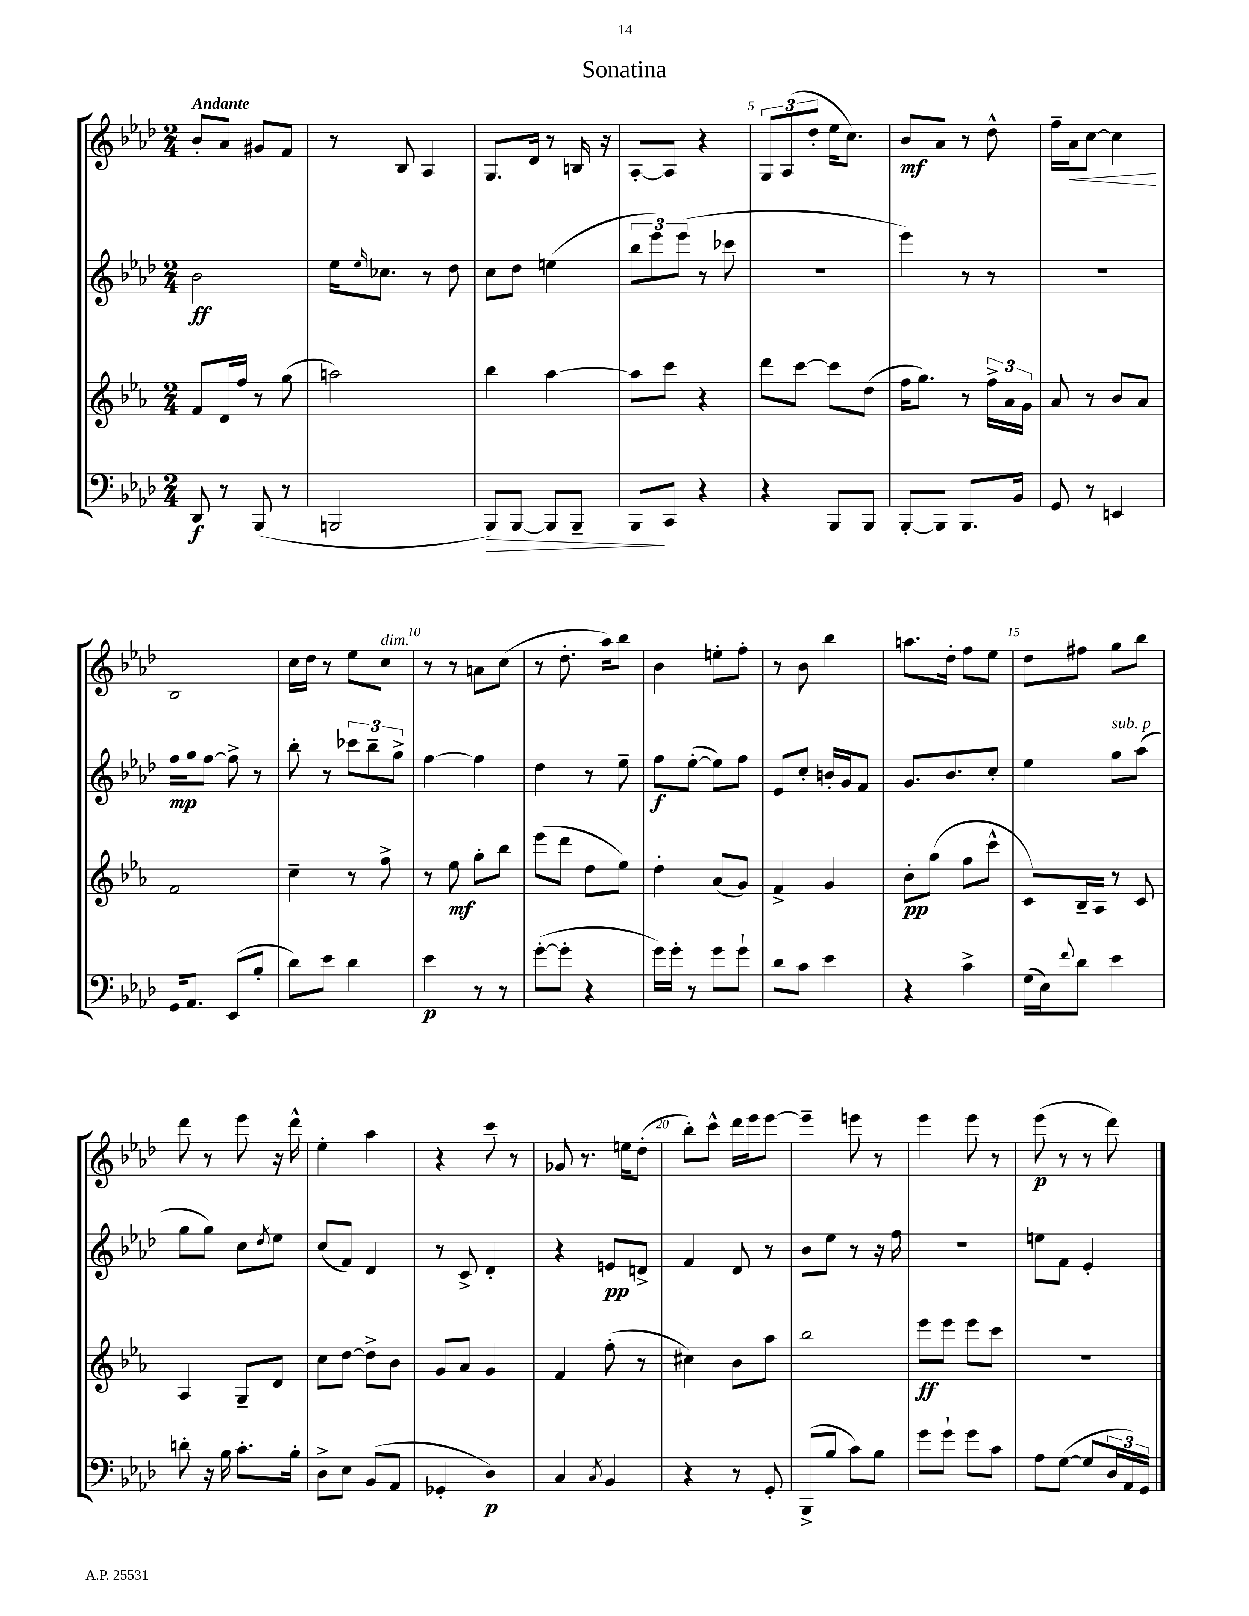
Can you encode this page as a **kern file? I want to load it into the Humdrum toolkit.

**kern	**kern	**kern	**kern
*staff4	*staff3	*staff2	*staff1
*clefF4	*clefG2	*clefG2	*clefG2
*k[b-e-a-d-]	*k[b-e-a-]	*k[b-e-a-d-]	*k[b-e-a-d-]
*M2/4	*M2/4	*M2/4	*M2/4
8DD-	8f	2b-	8b-'
8r	16d	.	8a-
.	16ff	.	.
(8BBB-	8r	.	8g#
8r	(8gg	.	8f
=	=	=	=
2BBB	2aa)	16ee-	8r
.	.	16qqee-	.
.	.	8.cc-	.
.	.	.	8B-
.	.	8r	4A-
.	.	8dd-	.
=	=	=	=
8BBB-)	4bb-	8cc	8.G
[8BBB-	.	8dd-	.
.	.	.	16d-
8BBB-]	[4aa-	(4ee	8r
8BBB-~	.	.	16B
.	.	.	16r
=	=	=	=
8BBB-	8aa-]	12bb-	[8A-'
.	.	12eee-)	.
8CC	8ccc	.	8A-]
.	.	(12eee-	.
4r	4r	8r	4r
.	.	8ccc-	.
=	=	=	=
4r	8ddd	2r	12G
.	.	.	(12A-
.	[8ccc	.	.
.	.	.	12dd-'
8BBB-	8ccc]	.	16ee-
.	.	.	8.cc)
8BBB-	(8dd	.	.
=	=	=	=
[8BBB-'	16ff	4eee-)	8b-
.	8.gg)	.	.
8BBB-]	.	.	8a-
8.BBB-	8r	8r	8r
.	24ff^	8r	8dd-^^
.	24a-	.	.
16BB-	.	.	.
.	24g	.	.
=	=	=	=
8GG	8a-	2r	16ff~
.	.	.	16a-
8r	8r	.	[8cc
4EE	8b-	.	4cc]
.	8a-	.	.
=	=	=	=
16GG	2f	16ff	2B-
8.AA-	.	16gg	.
.	.	[8ff	.
(8EE-	.	8ff^]	.
8B-'	.	8r	.
=	=	=	=
8d-)	4cc~	8bb-'	16cc
.	.	.	16dd-
8e-	.	8r	8r
4d-	8r	12ccc-	8ee-
.	.	12bb-~	.
.	8ff^	.	8cc
.	.	12gg^	.
=	=	=	=
4e-	8r	[4ff	8r
.	8ee-	.	8r
8r	8gg'	4ff]	8a
8r	8bb-	.	(8cc
=	=	=	=
([8g'	(8eee-	4dd-	8r
8g']	8ddd	.	8.dd-'
4r	8dd	8r	.
.	.	.	16aa-)
.	8ee-)	8ee-~	8bb-
=	=	=	=
16g)	4dd'	8ff	4b-
16g'	.	.	.
8r	.	([8ee-'	.
8g	(8a-	8ee-])	8ee'
8g`	8g)	8ff	8ff'
=	=	=	=
8d-	4f^	8e-	8r
8c	.	8cc'	8b-
4e-	4g	16b'	4bb-
.	.	16g	.
.	.	8f	.
=	=	=	=
4r	8b-'	8.g	8.aa
.	(8gg	.	.
.	.	8.b-	16dd-'
4c^	8ff	.	8ff
.	8ccc^^	8cc'	8ee-
=	=	=	=
(16G	8c)	4ee-	8dd-
16E-)	.	.	.
8qqf	.	.	.
8d-	16B-~	.	8ff#
.	16A-	.	.
4e-	8r	8gg	8gg
.	8c	(8aa-	8bb-
=	=	=	=
8d'	4A-	8gg	8ddd-
16r	.	8gg)	8r
16B-	.	.	.
8.c'	8G~	8cc	8eee-
.	.	8qdd-	.
.	8d	8ee-	16r
16B-'	.	.	16ddd-^^
=	=	=	=
8D-^	8cc	(8cc	4ee-'
8E-	[8dd	8f)	.
(8BB-	8dd^]	4d-	4aa-
8AA-	8b-	.	.
=	=	=	=
4GG-'	8g	8r	4r
.	8a-	8c^	.
4D-)	4g	4d-'	8ccc
.	.	.	8r
=	=	=	=
4C	4f	4r	8g-
.	.	.	8.r
8qC	.	.	.
4BB-	(8ff'	8e	.
.	.	.	16ee
.	8r	8d^	(8dd-'
=	=	=	=
4r	4cc#)	4f	8bb-')
.	.	.	8ccc^^
8r	8b-	8d-	16ddd-
.	.	.	16eee-
8GG'	8aa-	8r	[8eee-
=	=	=	=
(8BBB-^	2bb-	8b-	4eee-~]
8B-	.	8ee-	.
8c)	.	8r	8eee
8B-	.	16r	8r
.	.	16ff	.
=	=	=	=
8g	8eee-	2r	4eee-
8g`	8eee-	.	.
8g	8eee-	.	8eee-
8c	8ccc	.	8r
=	=	=	=
8A-	2r	8ee	(8eee-
([8G	.	8f	8r
8G]	.	4e-'	8r
24D-	.	.	8ddd-)
24AA-)	.	.	.
24GG	.	.	.
==	==	==	==
*-	*-	*-	*-
